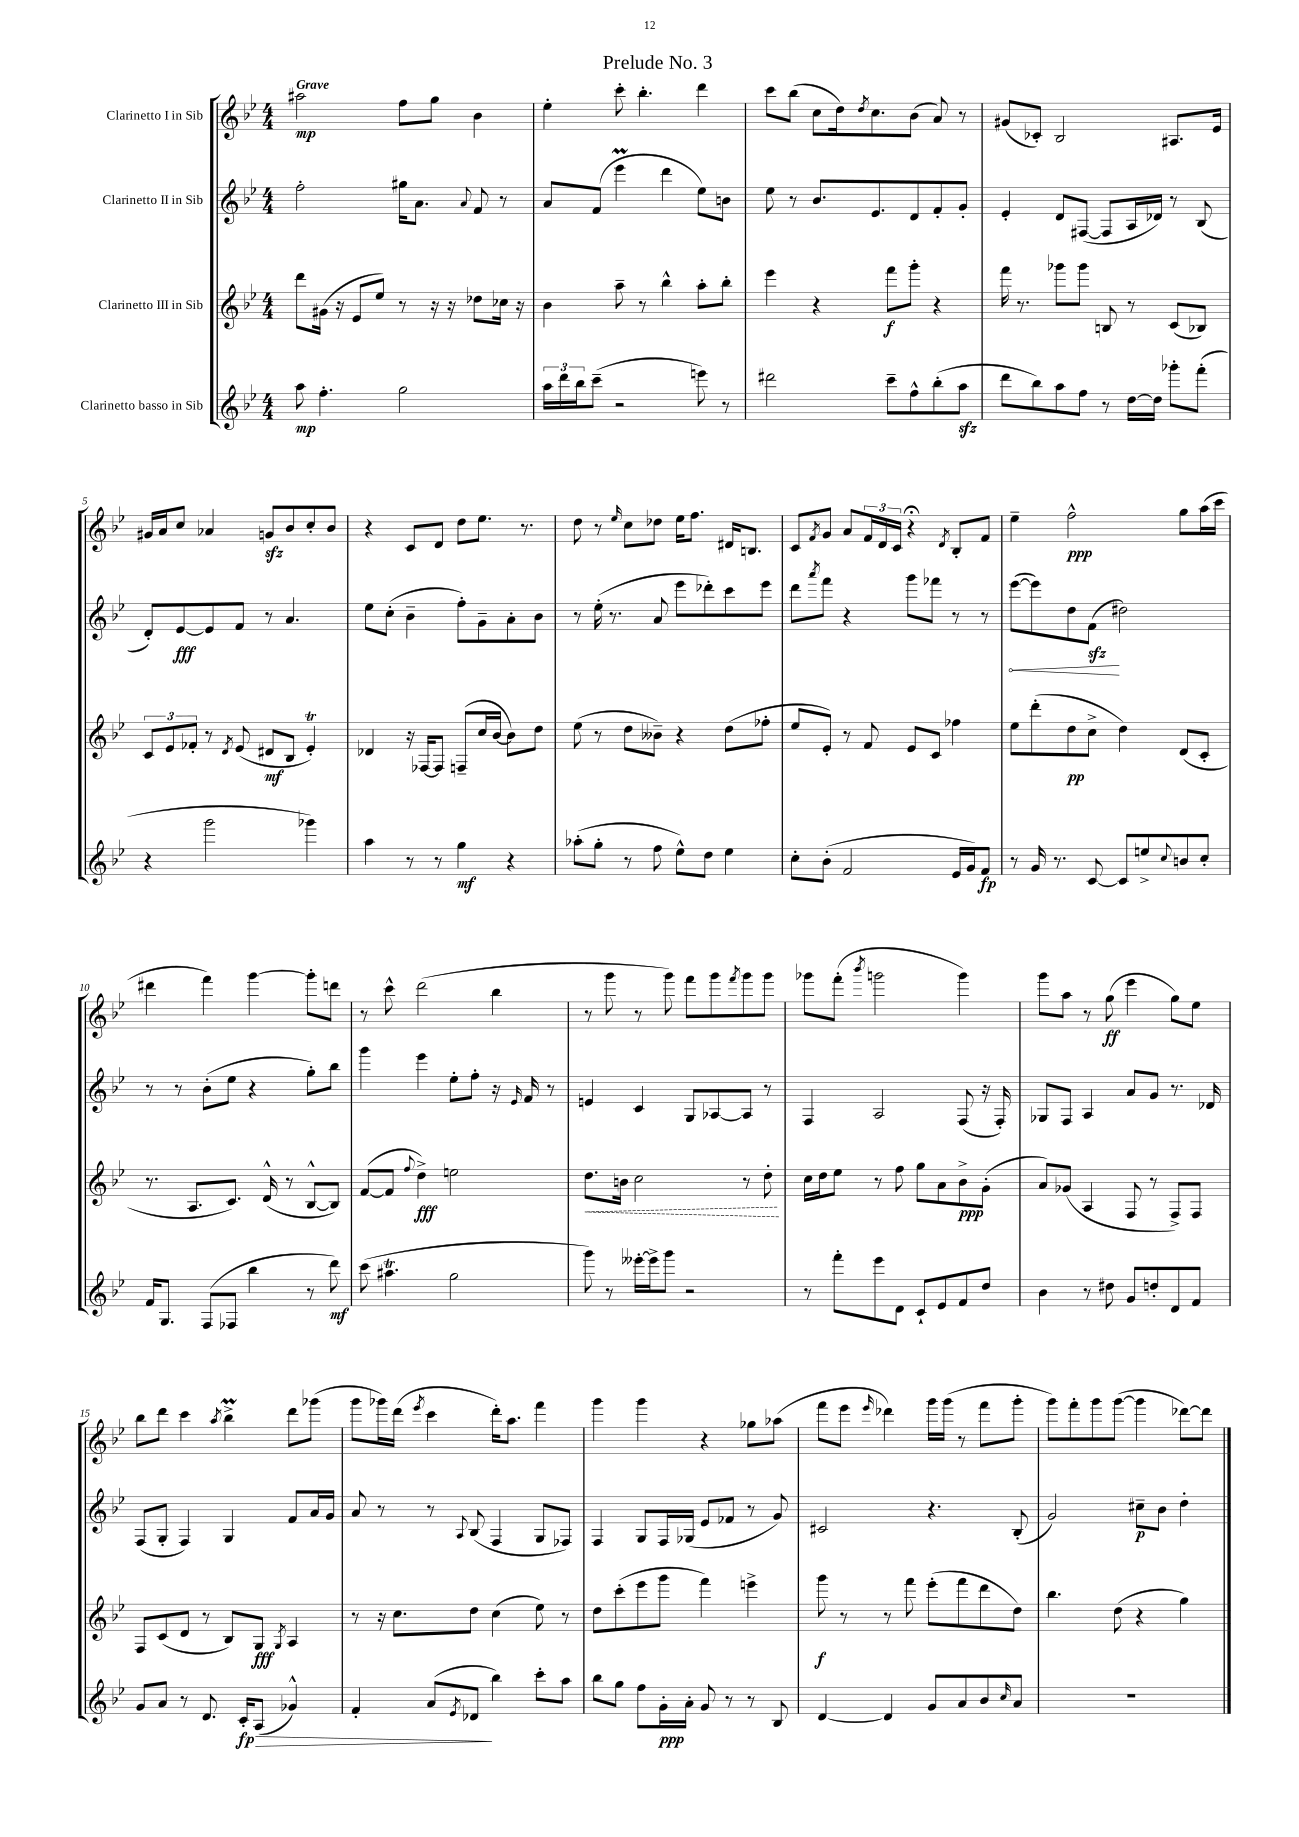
\header { title = "Prelude No. 3" }
<<
\new StaffGroup <<
\new Staff = "s0" \with { instrumentName = "Clarinetto I in Sib" } {
    \clef treble \key bes \major \numericTimeSignature \time 4/4 \tempo "Grave"
    ais''2\mp f''8 g''8 bes'4 |
    ees''4-. c'''8-. bes''4.-. d'''4 |
    c'''8 bes''8( c''8 d''16) \acciaccatura { d''8 } c''8. bes'8( a'8) r8 |
    gis'8( ces'8-.) bes2 ais8. ees'16 |
    gis'16 a'16 c''8 aes'4 g'8\sfz bes'8 c''8-. bes'8 |
    r4 c'8 d'8 d''8 ees''8. r8. |
    d''8 r8 \grace { ees''16 } c''8 des''8 ees''16 f''8. dis'16 b8. |
    c'8 \acciaccatura { f'8 } g'8 a'8 \tuplet 3/2 { f'16 d'16 c'16 } r4\fermata \acciaccatura { d'8 } bes8-. f'8 |
    ees''4-- f''2-^\ppp g''8 a''16( c'''16 |
    dis'''4 f'''4) g'''4~ g'''8-. d'''8 |
    r8 c'''8-^ d'''2( bes''4 |
    r8 g'''8 r8 g'''8) f'''8 g'''8 \acciaccatura { f'''8 } g'''8 g'''8 |
    ges'''8 f'''8-.( \acciaccatura { bes'''8 } g'''2 g'''4) |
    g'''8 a''8 r8 g''8\ff( ees'''4 g''8) ees''8 |
    bes''8 d'''8 c'''4 \acciaccatura { a''8 } bes''4->\prall d'''8 ges'''8( |
    g'''8 ges'''16) d'''16( \acciaccatura { ees'''8 } c'''4 d'''16-.) a''8. f'''4 |
    g'''4 g'''4 r4 ges''8 aes''8( |
    f'''8 ees'''8 \grace { ees'''16 } des'''4) g'''16 g'''16( r8 f'''8 g'''8-. |
    g'''8) f'''8-. g'''8 g'''8~( g'''4 des'''8~) des'''8 \bar "|." |
}
\new Staff = "s1" \with { instrumentName = "Clarinetto II in Sib" } {
    \clef treble \key bes \major \numericTimeSignature \time 4/4
    f''2-. gis''16 a'8. \appoggiatura { a'8 } f'8 r8 |
    a'8 f'8( ees'''4\prall d'''4 ees''8) b'8 |
    ees''8 r8 bes'8. ees'8. d'8 f'8-. g'8-. |
    ees'4-. d'8 fis8~( fis8 a16 des'16) r8 bes8( |
    d'8-.) ees'8~\fff ees'8 f'8 r8 a'4. |
    ees''8 c''8-.( bes'4-- f''8-.) g'8-- a'8-. bes'8 |
    r8 ees''16-.( r8. a'8 ees'''8 des'''8-.) c'''8 ees'''8 |
    d'''8 \acciaccatura { a'''8 } f'''8 r4 g'''8 fes'''8 r8 r8 |
    \once \override Hairpin.circled-tip = ##t ees'''8~\<( ees'''8) d''8 f'8\sfz\!( dis''2) |
    r8 r8 bes'8-.( ees''8 r4 g''8-.) bes''8 |
    g'''4 ees'''4 ees''8-. f''8-. r16 \grace { ees'16 } f'16 r8 |
    e'4 c'4 g8 aes8~ aes8 r8 |
    f4 a2 f8( r16 f16-.) |
    ges8 f8 a4 a'8 g'8 r8. des'16 |
    f8( g8-. f4) g4 f'8 a'16 g'16 |
    a'8 r8 r8 \appoggiatura { a8 } bes8( f4 g8 fes8) |
    f4 g8 f16 ges16( ees'8 fes'8 r8 g'8) |
    cis'2 r4. bes8-.( |
    g'2) cis''8--\p bes'8 d''4-. \bar "|." |
}
\new Staff = "s2" \with { instrumentName = "Clarinetto III in Sib" } {
    \clef treble \key bes \major \numericTimeSignature \time 4/4
    d'''8 gis'16( r16 ees'8 ees''8) r8 r16 r16 des''8 ces''16 r16 |
    bes'4 a''8-- r8 bes''4-^ a''8-. bes''8-. |
    ees'''4 r4 f'''8\f g'''8-. r4 |
    f'''16 r8. ges'''8 ges'''8 b8 r8 c'8( bes8) |
    \tuplet 3/2 { c'8 ees'8 fes'8-. } r8 \acciaccatura { d'8 } ees'8( dis'8\mf bes8 ees'4-.\trill) |
    des'4 r16 fes16~ fes8 f8--( c''16 bes'16~ bes'8) d''8 |
    ees''8( r8 d''8 beses'8--) r4 d''8( fes''8-. |
    ees''8 ees'8-.) r8 f'8 ees'8 c'8 fes''4 |
    ees''8 d'''8-.( d''8\pp c''8-> d''4) d'8( c'8-. |
    r8. a8. c'8.) d'16-^( r8 bes8~-^ bes8) |
    f'8~( f'8 \appoggiatura { f''8 } d''4->\fff) e''2 |
    \once \override Hairpin.style = #'dashed-line d''8.\< b'16 c''2 r8 d''8-.\! |
    c''16 d''16 ees''8 r8 f''8 g''8 a'8 bes'8->\ppp g'8-.( |
    a'8) ges'8( a4 f8 r8 f8->) f8 |
    f8 c'8( d'8 r8 bes8) g8\fff \acciaccatura { g8 } a4 |
    r8 r16 c''8. d''8 c''4( ees''8) r8 |
    d''8 c'''8-.( ees'''8 g'''8 f'''4) e'''4-> |
    g'''8\f r8 r8 f'''8 ees'''8-.( f'''8 d'''8 d''8) |
    bes''4. d''8( r4 g''4) \bar "|." |
}
\new Staff = "s3" \with { instrumentName = "Clarinetto basso in Sib" } {
    \clef treble \key bes \major \numericTimeSignature \time 4/4
    a''8\mp f''4.-. g''2 |
    \tuplet 3/2 { a''16 d'''16 bes''16 } c'''8--( r2 e'''8) r8 |
    dis'''2 c'''8-- f''8-^ bes''8-.( a''8\sfz |
    d'''8 bes''8) a''8 f''8 r8 d''16~ d''16 ges'''8-. f'''8-.( |
    r4 g'''2 ges'''4) |
    a''4 r8 r8 g''4\mf r4 |
    aes''8-.( g''8-. r8 f''8 ees''8-^) d''8 ees''4 |
    c''8-. bes'8-.( f'2 ees'16 g'16) f'8\fp |
    r8 g'16 r8. c'8~ c'8 e''8-> \appoggiatura { c''8 } b'8 c''8-. |
    f'16 g8. f8( fes8 bes''4 r8 d'''8\mf) |
    c'''8( ais''4.\trill g''2 |
    g'''8) r8 eeses'''16~-. eeses'''16-> g'''8 r2 |
    r8 f'''8-. ees'''8 d'8 c'8-! ees'8 f'8 d''8 |
    bes'4 r8 dis''8 g'8 d''8-. d'8 f'8 |
    g'8 a'8 r8 d'8. c'16-.\fp\> a8( ges'4-^) |
    f'4-. a'8( \acciaccatura { ees'8 } des'8\! bes''4) c'''8-. a''8 |
    bes''8 g''8 f''8 g'16-.\ppp a'16-. g'8 r8 r8 bes8 |
    d'4~ d'4 g'8 a'8 bes'8 \grace { c''16 } a'8 |
    R1 \bar "|." |
}
>>
>>
